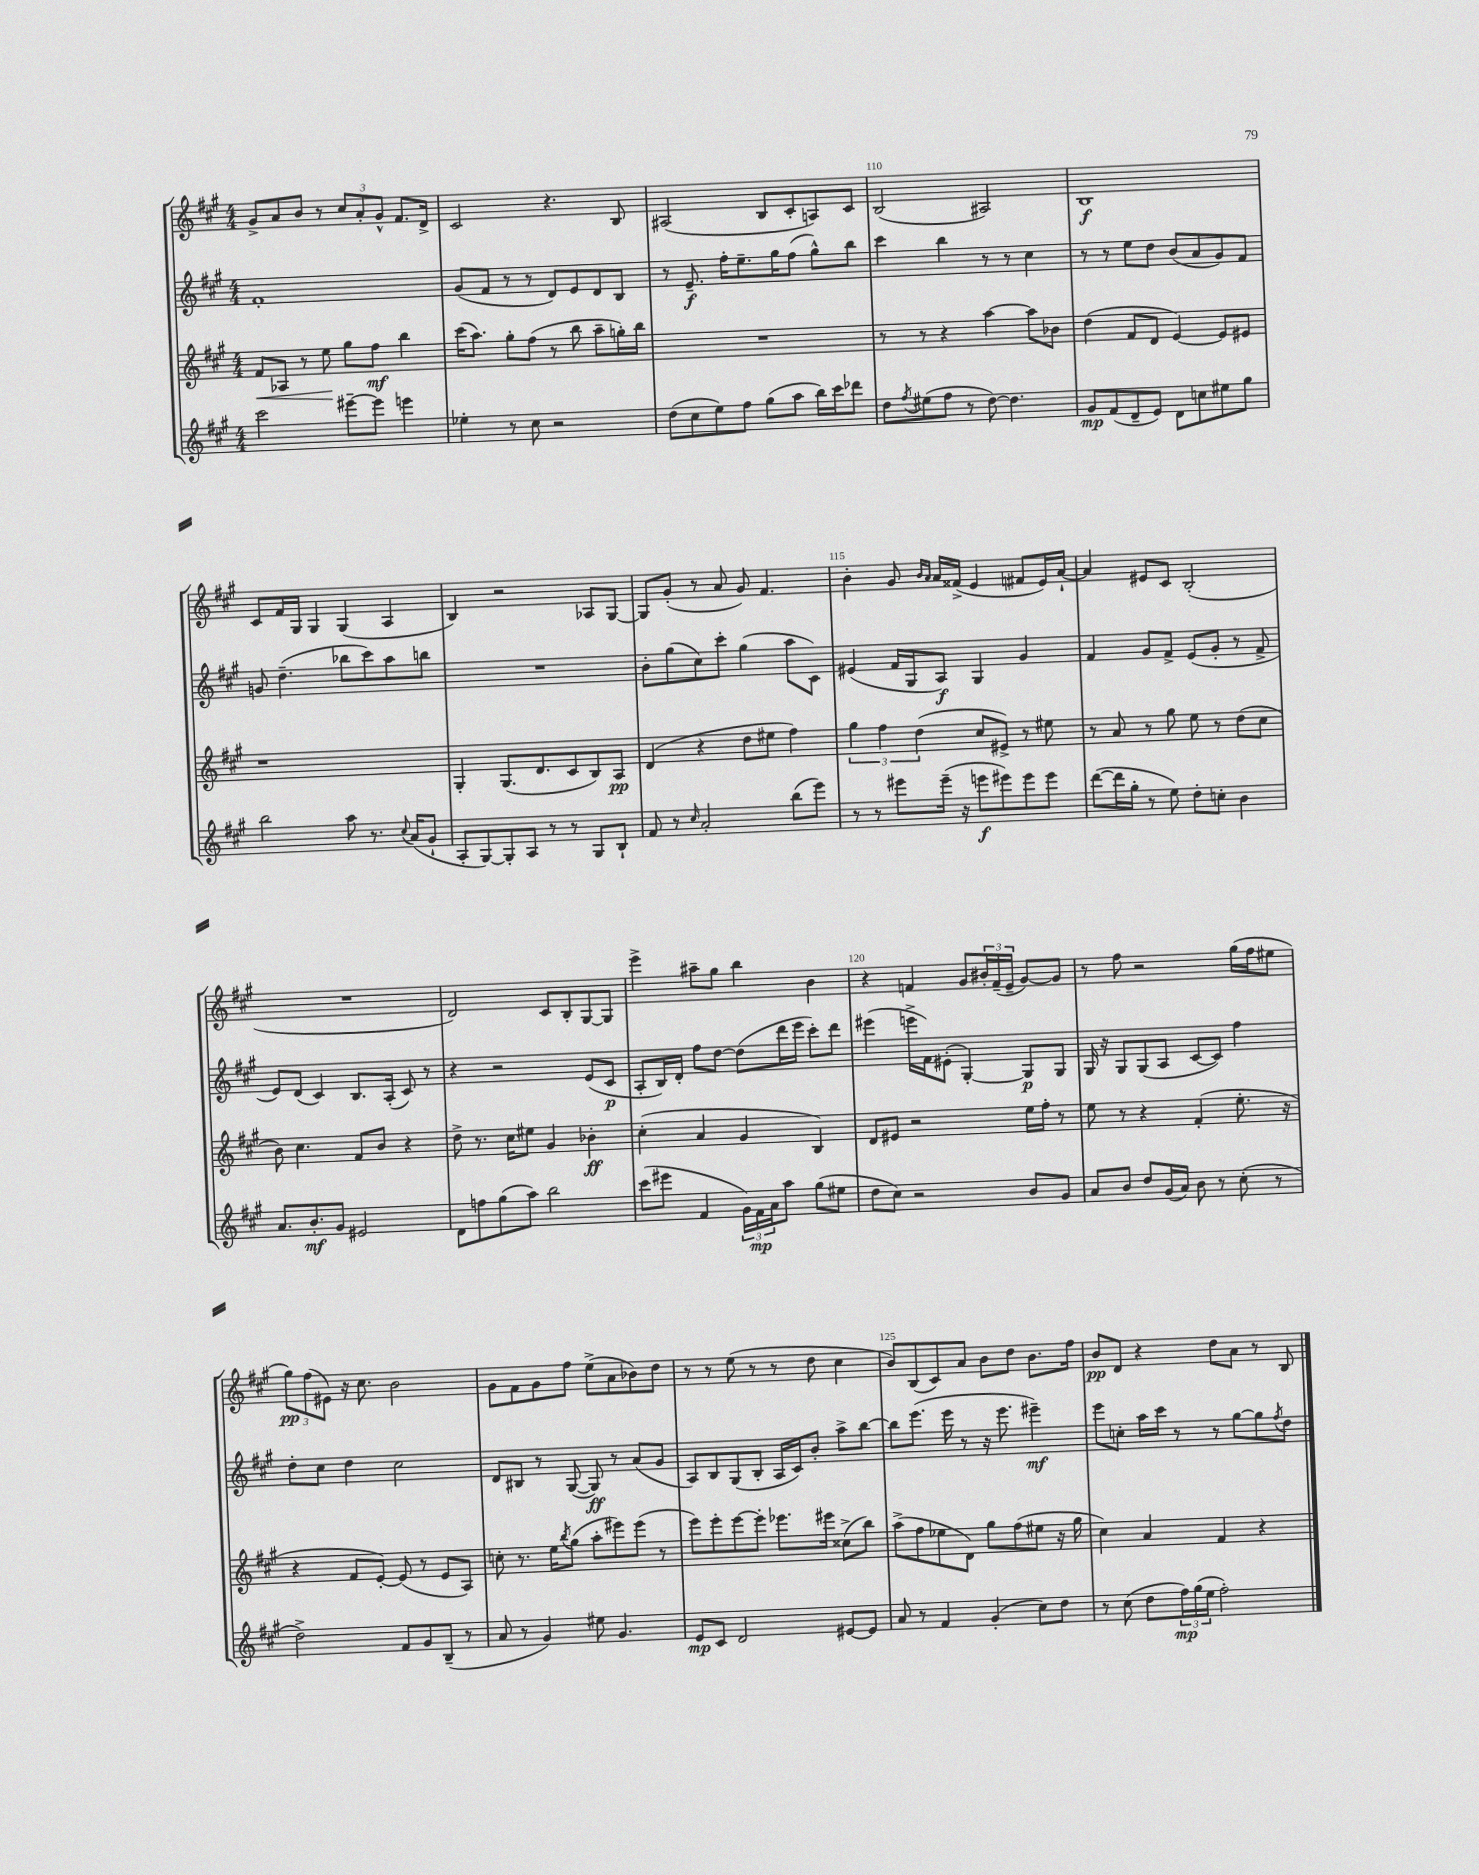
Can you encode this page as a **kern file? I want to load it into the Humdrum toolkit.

**kern	**kern	**kern	**kern
*staff4	*staff3	*staff2	*staff1
*clefG2	*clefG2	*clefG2	*clefG2
*k[f#c#g#]	*k[f#c#g#]	*k[f#c#g#]	*k[f#c#g#]
*M4/4	*M4/4	*M4/4	*M4/4
2ccc#	8f#	1f#'	8g#^
.	8A-	.	8a
.	8r	.	8b
.	8ee	.	8r
[8eee#~	8gg#	.	12cc#
.	.	.	12a'
8eee#]	8ff#	.	.
.	.	.	12g#^^
4eee	4bb	.	8.f#
.	.	.	16d^
=	=	=	=
4ee-'	(16ccc#	(8g#	2c#
.	8.aa)	.	.
.	.	8f#	.
8r	8gg#'	8r	.
8cc#	(8ff#	8r	.
2r	8r	8d)	4.r
.	8bb	8e	.
.	8aa~	8d	.
.	16gg')	8B	8B
.	16bb	.	.
=	=	=	=
(8dd	1r	8r	(2A#
8cc#	.	8.e~	.
8ee)	.	.	.
.	.	16ff#'	.
8ff#	.	8.ee~	.
(8gg#	.	.	8B
.	.	16gg#	.
8aa	.	(8ff#	8c#'
16bb)	.	8gg#^^)	8A)
16ccc#	.	.	.
8ddd-	.	8bb	8c#
=	=	=	=
8dd	8r	4ccc#	(2B
8qff#	.	.	.
(8ee#	8r	.	.
8ff#	4r	4bb	.
8r	.	.	.
[8dd)	[4aa	8r	2A#)
4.dd]	.	8r	.
.	8aa]	4cc#	.
.	8b-	.	.
=	=	=	=
8g#	(4dd	8r	1B
(8f#	.	8r	.
8d~	8f#	8ee	.
8e)	8d	8dd	.
8d	[4e)	(8b	.
8cc	.	8a	.
8ee#	8e]	8g#)	.
8gg#	8e#	8f#	.
=	=	=	=
2bb	1r	8g	8c#
.	.	(4.dd~	16f#
.	.	.	16G#
.	.	.	4G#
8aa	.	8bb-	(4G#
8.r	.	8ccc#)	.
.	.	8aa	4A
8qqcc#	.	.	.
(16a	.	.	.
8g#`	.	8bb	.
=	=	=	=
8A'	4G#'	1r	4B)
[8G#)	.	.	.
8G#']	(8.G#	.	2r
8A	.	.	.
.	8.d	.	.
8r	.	.	.
8r	8c#	.	.
8G#	8B)	.	8A-
8B`	8A	.	[8G#
=	=	=	=
8f#	(4d	8b'	8G#]
8r	.	(8gg#	(8g#'
16qqcc#	.	.	.
2a'	4r	8cc#)	8r
.	.	8ccc#'	8a
.	8dd	(4gg#	8g#)
.	8ee#	.	4.f#
(8bb	4ff#)	8aa	.
8eee)	.	8c#)	.
=	=	=	=
8r	6gg#	(4e#	4b'
8r	.	.	.
.	6ff#	.	.
8eee#	.	16f#	8g#
.	.	16G#	.
.	(6dd	.	.
.	.	.	16qqb
.	.	.	16qqa
(16eee#~	.	8A)	16a
16r	.	.	(16f##^
8eee	8cc#	4G#	4e
8eee#)	8e#^)	.	.
8eee#	8r	4g#	8f#
8eee#	8ee#	.	16e)
.	.	.	[16a`
=	=	=	=
([8ddd	8r	4f#	4a]
16ddd]	8a	.	.
16gg#'	.	.	.
8r	8r	8g#	8e#
8ee)	8gg#	8f#^	8c#
8dd'	8ee	(8e	(2B'
8cc'	8r	8g#'	.
4b	(8dd	8r	.
.	8cc#	8f#^	.
=	=	=	=
8.a	8b)	8e)	1r
.	4.cc#	(8d	.
8.b'	.	.	.
.	.	4c#)	.
8g#	.	.	.
2e#	8f#	8.B	.
.	8b	.	.
.	.	(16A'	.
.	4r	8c#)	.
.	.	8r	.
=	=	=	=
8d	8dd^	4r	2d)
8ff	8.r	.	.
(8gg#	.	2r	.
.	16cc#	.	.
8aa)	8ee#	.	.
2bb	4g#	.	8c#
.	.	.	8B'
.	4b-'	(8e	[8G#
.	.	8c#	8G#]
=	=	=	=
(8ccc#	(4cc#'	8A'	4eee^
8eee#	.	16B)	.
.	.	16d'	.
4f#	4a	8ff#	8aa#~
.	.	[8dd	8gg#
24g#)	4g#	(8dd]	4bb
24f#	.	.	.
24a	.	.	.
8aa	.	16ddd	.
.	.	16eee	.
(8gg#	4B)	8ccc#')	4b
8ee#	.	8ddd	.
=	=	=	=
8dd	8d	(4eee#	4r
8cc#)	8e#	.	.
2r	2r	16eee^	4f
.	.	16f#)	.
.	.	(8e#'	.
.	.	[4G#')	8g#
.	.	.	24b#'
.	.	.	(24f~
.	.	.	24e~
8b	16ee	8G#]	[8g#)
.	16ff#'	.	.
8g#	8r	8G#	8g#]
=	=	=	=
8a	8ee	16G#	8r
.	.	16r	.
8b	8r	8G#	8ff#
8dd	4r	(8G#	2r
(16g#	.	8A	.
16a)	.	.	.
8b	(4f#'	[8c#	.
8r	.	8c#])	.
(8cc#'	8.ee'	4ff#	(16gg#
.	.	.	16ff#
8r	.	.	8ee#
.	16r	.	.
=	=	=	=
2dd^)	4r	8dd'	12gg#)
.	.	.	(12ff#
.	.	8cc#	.
.	.	.	12e#)
.	8f#	4dd	16r
.	.	.	8.cc#
.	[8e')	.	.
8f#	(8e]	2cc#	2b
8g#	8r	.	.
(8B~	8e	.	.
8r	8A)	.	.
=	=	=	=
8a	8cc'	8d	8g#
8r	8.r	8B#	8f#
4g#)	.	8r	8g#
.	16ee	.	.
.	8qbb	.	.
.	(8gg#	([8G#	8ff#
8ee#	8aa'	8G#])	(8ee^
4.g#	8eee#)	8r	8a
.	(8eee#	(8a	8b-)
.	8r	8g#	8dd
=	=	=	=
8e	8eee)	8A)	8r
8c#	8eee'	8B	8r
2d	[8eee	(8G#	(8ee
.	8eee']	8B'	8r
.	8.eee-	16A	8r
.	.	16c#)	.
.	.	8b'	8dd
.	16eee#	.	.
[8e#	(8cc##^	8aa^	4cc#
8e#]	8bb)	[8bb	.
=	=	=	=
8a	(8aa^	8bb]	8b)
8r	8ff#	(8.eee	(8B
4f#	8ee-	.	8c#)
.	.	16eee	.
.	8d)	8r	8a
(4g#'	8gg#	16r	8b
.	.	8.eee	.
.	(8ff#	.	8dd
8cc#)	8ee#	4eee#~)	8.b
8dd	16r	.	.
.	16gg#	.	16ff#
=	=	=	=
8r	4cc#)	8eee	8b
(8cc#	.	8cc'	8d
8dd	4a	16aa	4r
.	.	16ccc#	.
24ff#)	.	8r	.
(24gg#	.	.	.
24ee	.	.	.
2ff#')	4f#	8r	8dd
.	.	[8gg#	8a
.	4r	8gg#]	8r
.	.	8qff#	.
.	.	8dd	8B
==	==	==	==
*-	*-	*-	*-
